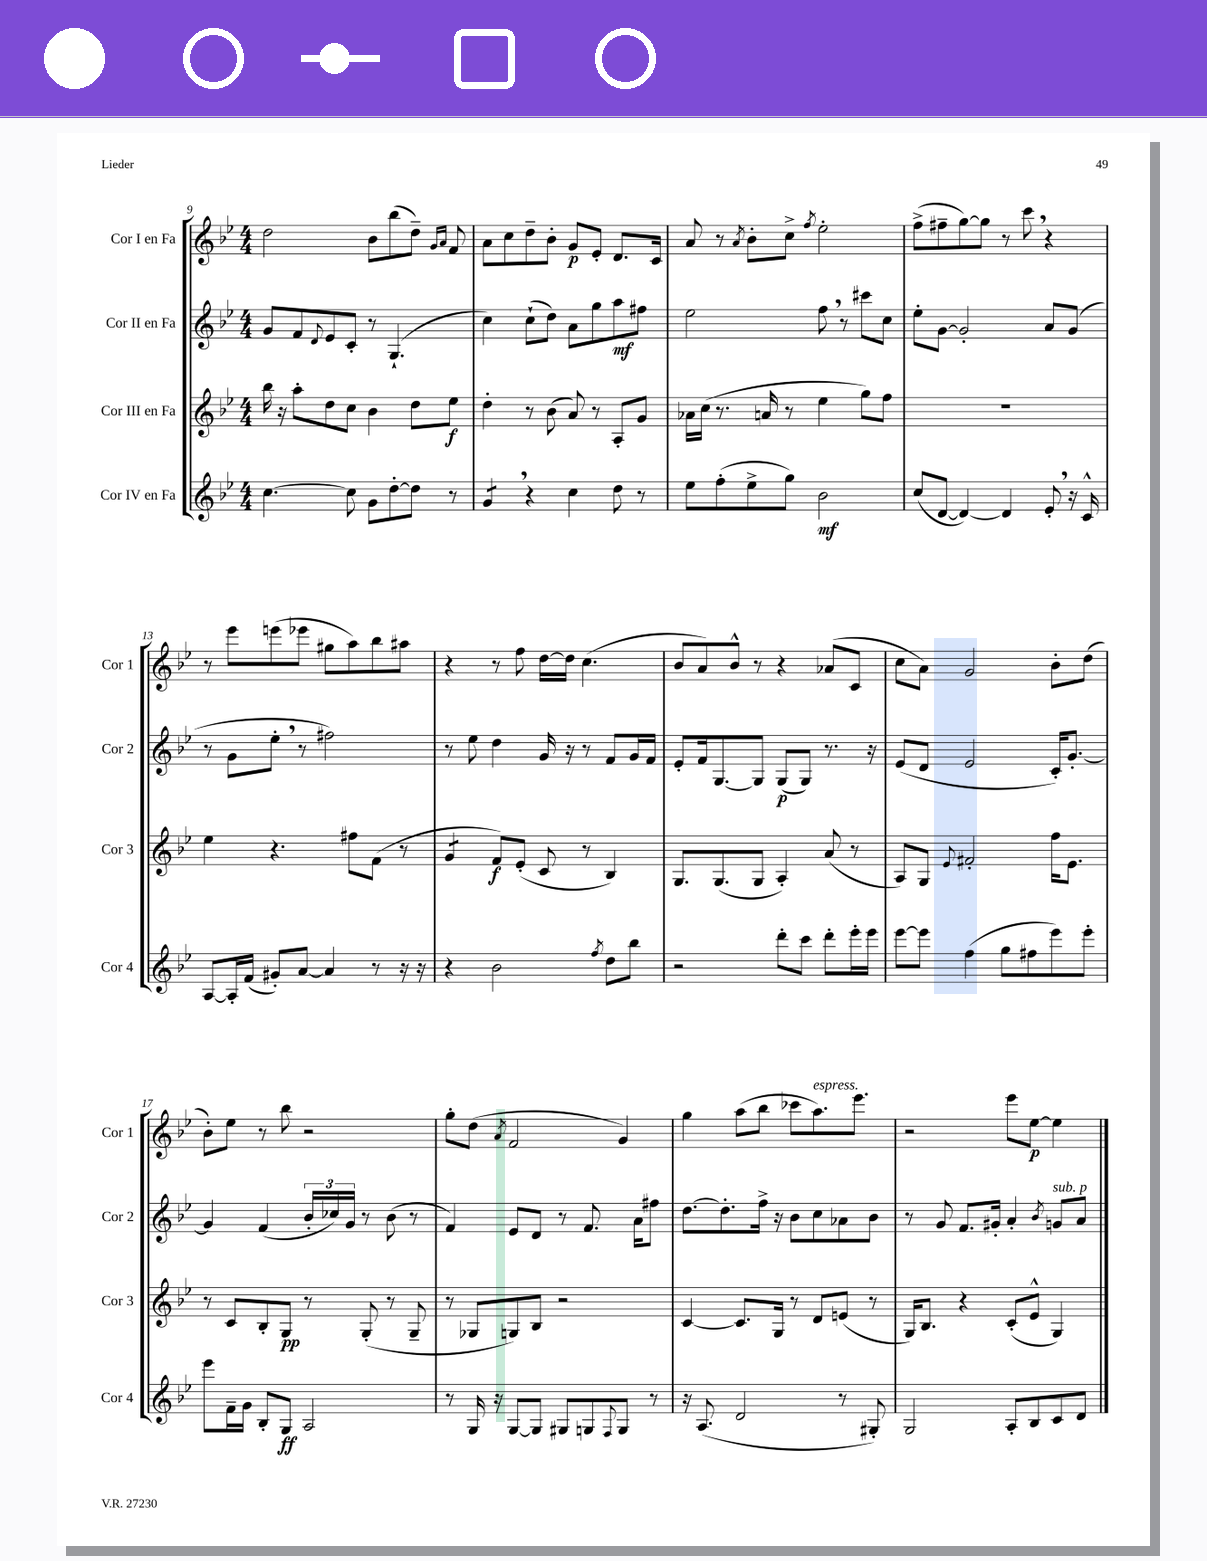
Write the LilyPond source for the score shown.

<<
\new StaffGroup <<
\new Staff = "s0" \with { instrumentName = "Cor I en Fa" shortInstrumentName = "Cor 1" } {
    \clef treble \key bes \major \numericTimeSignature \time 4/4
    d''2 bes'8 bes''8( d''8--) \grace { g'16 a'16 } f'8 |
    a'8 c''8 d''8-- bes'8-. g'8\p ees'8-. d'8. c'16 |
    a'8 r8 \acciaccatura { a'8 } bes'8-. c''8-> \acciaccatura { f''8 } ees''2-. |
    f''8->( fis''8-- g''8~) g''8 r8 c'''8 \breathe r4 |
    r8 ees'''8 e'''8( ees'''8 gis''8 a''8) bes''8 ais''8 |
    r4 r8 f''8 d''16~ d''16 c''4.( |
    bes'8 a'8) bes'8-^ r8 r4 aes'8( c'8 |
    c''8 a'8) g'2 bes'8-. d''8( |
    bes'8-.) ees''8 r8 bes''8 r2 |
    g''8-. d''8( \acciaccatura { a'8 } f'2 g'4) |
    g''4 a''8( bes''8 ces'''8 a''8.^\markup { \italic "espress." }) ees'''8. |
    r2 ees'''8 ees''8~\p ees''4 \bar "|." |
}
\new Staff = "s1" \with { instrumentName = "Cor II en Fa" shortInstrumentName = "Cor 2" } {
    \clef treble \key bes \major \numericTimeSignature \time 4/4
    g'8 f'8 \appoggiatura { d'8 } ees'8 c'8-. r8 g4.-!( |
    c''4) c''8-!( d''8) a'8 g''8 a''8\mf fis''8 |
    ees''2 f''8 \breathe r8 cis'''8 c''8 |
    ees''8-. g'8~ g'2-. a'8 g'8( |
    r8 g'8 ees''8-. \breathe r8 fis''2) |
    r8 ees''8 d''4 g'16 r16 r8 f'8 g'16 f'16 |
    ees'8-. f'16 g8.~ g8 g8\p( g8) r8. r16 |
    ees'8( d'8 ees'2 c'16-.) g'8.~-. |
    g'4 f'4( \tuplet 3/2 { bes'16-. ces''16) g'16 } r8 bes'8( r8 |
    f'4) ees'8 d'8 r8 f'8. a'16 fis''8 |
    d''8.~ d''8.-. f''16-> r16 bes'8 c''8 aes'8 bes'8 |
    r8 g'8 f'8. gis'16-. a'4-. \acciaccatura { bes'8 } g'8^\markup { \italic "sub. p" } a'8 \bar "|." |
}
\new Staff = "s2" \with { instrumentName = "Cor III en Fa" shortInstrumentName = "Cor 3" } {
    \clef treble \key bes \major \numericTimeSignature \time 4/4
    bes''16 r16 a''8-. d''8 c''8 bes'4 d''8 ees''8\f |
    d''4-. r8 bes'8( a'8) r8 a8-. g'8 |
    aes'16 c''16( r8. a'16 r8 ees''4 g''8) f''8 |
    R1 |
    ees''4 r4. fis''8 f'8( r8 |
    g'4:8 f'8\f) ees'8-.( c'8 r8 bes4) |
    g8. g8.( g8 a4-.) a'8( r8 |
    a8) g8 \appoggiatura { ees'8 } fis'2-. f''16 ees'8. |
    r8 c'8 bes8-. g8\pp r8 g8-.( r8 g8-- |
    r8 ges8 g8) bes8 r2 |
    c'4~ c'8. g16 r8 d'8 e'8( r8 |
    g16) bes8. r4 c'8-.( ees'8-^ g4) \bar "|." |
}
\new Staff = "s3" \with { instrumentName = "Cor IV en Fa" shortInstrumentName = "Cor 4" } {
    \clef treble \key bes \major \numericTimeSignature \time 4/4
    c''4.~ c''8 g'8 d''8~-. d''8 r8 |
    g'4:8 \breathe r4 c''4 d''8 r8 |
    ees''8 f''8-.( ees''8-> g''8) bes'2\mf |
    c''8( d'8~ d'4~) d'4 ees'8-. \breathe r16 c'16-^ |
    a8~ a16-. f'16( gis'8-.) a'8~ a'4 r8 r16 r16 |
    r4 bes'2 \acciaccatura { f''8 } d''8 bes''8 |
    r2 d'''8-. c'''8 d'''8-. ees'''16-. ees'''16 |
    ees'''8~ ees'''8 f''4( g''8 fis''8 ees'''8) ees'''8-. |
    ees'''8 f'16-- g'16 bes8-. g8\ff a2 |
    r8 g16 r16 g8~ g8 gis8 g8 \appoggiatura { f8 } g8 r8 |
    r16 a8.( d'2 r8 gis8-.) |
    g2 a8-. bes8 c'8 d'8 \bar "|." |
}
>>
>>
\layout { \context { \Score currentBarNumber = #9 } }
